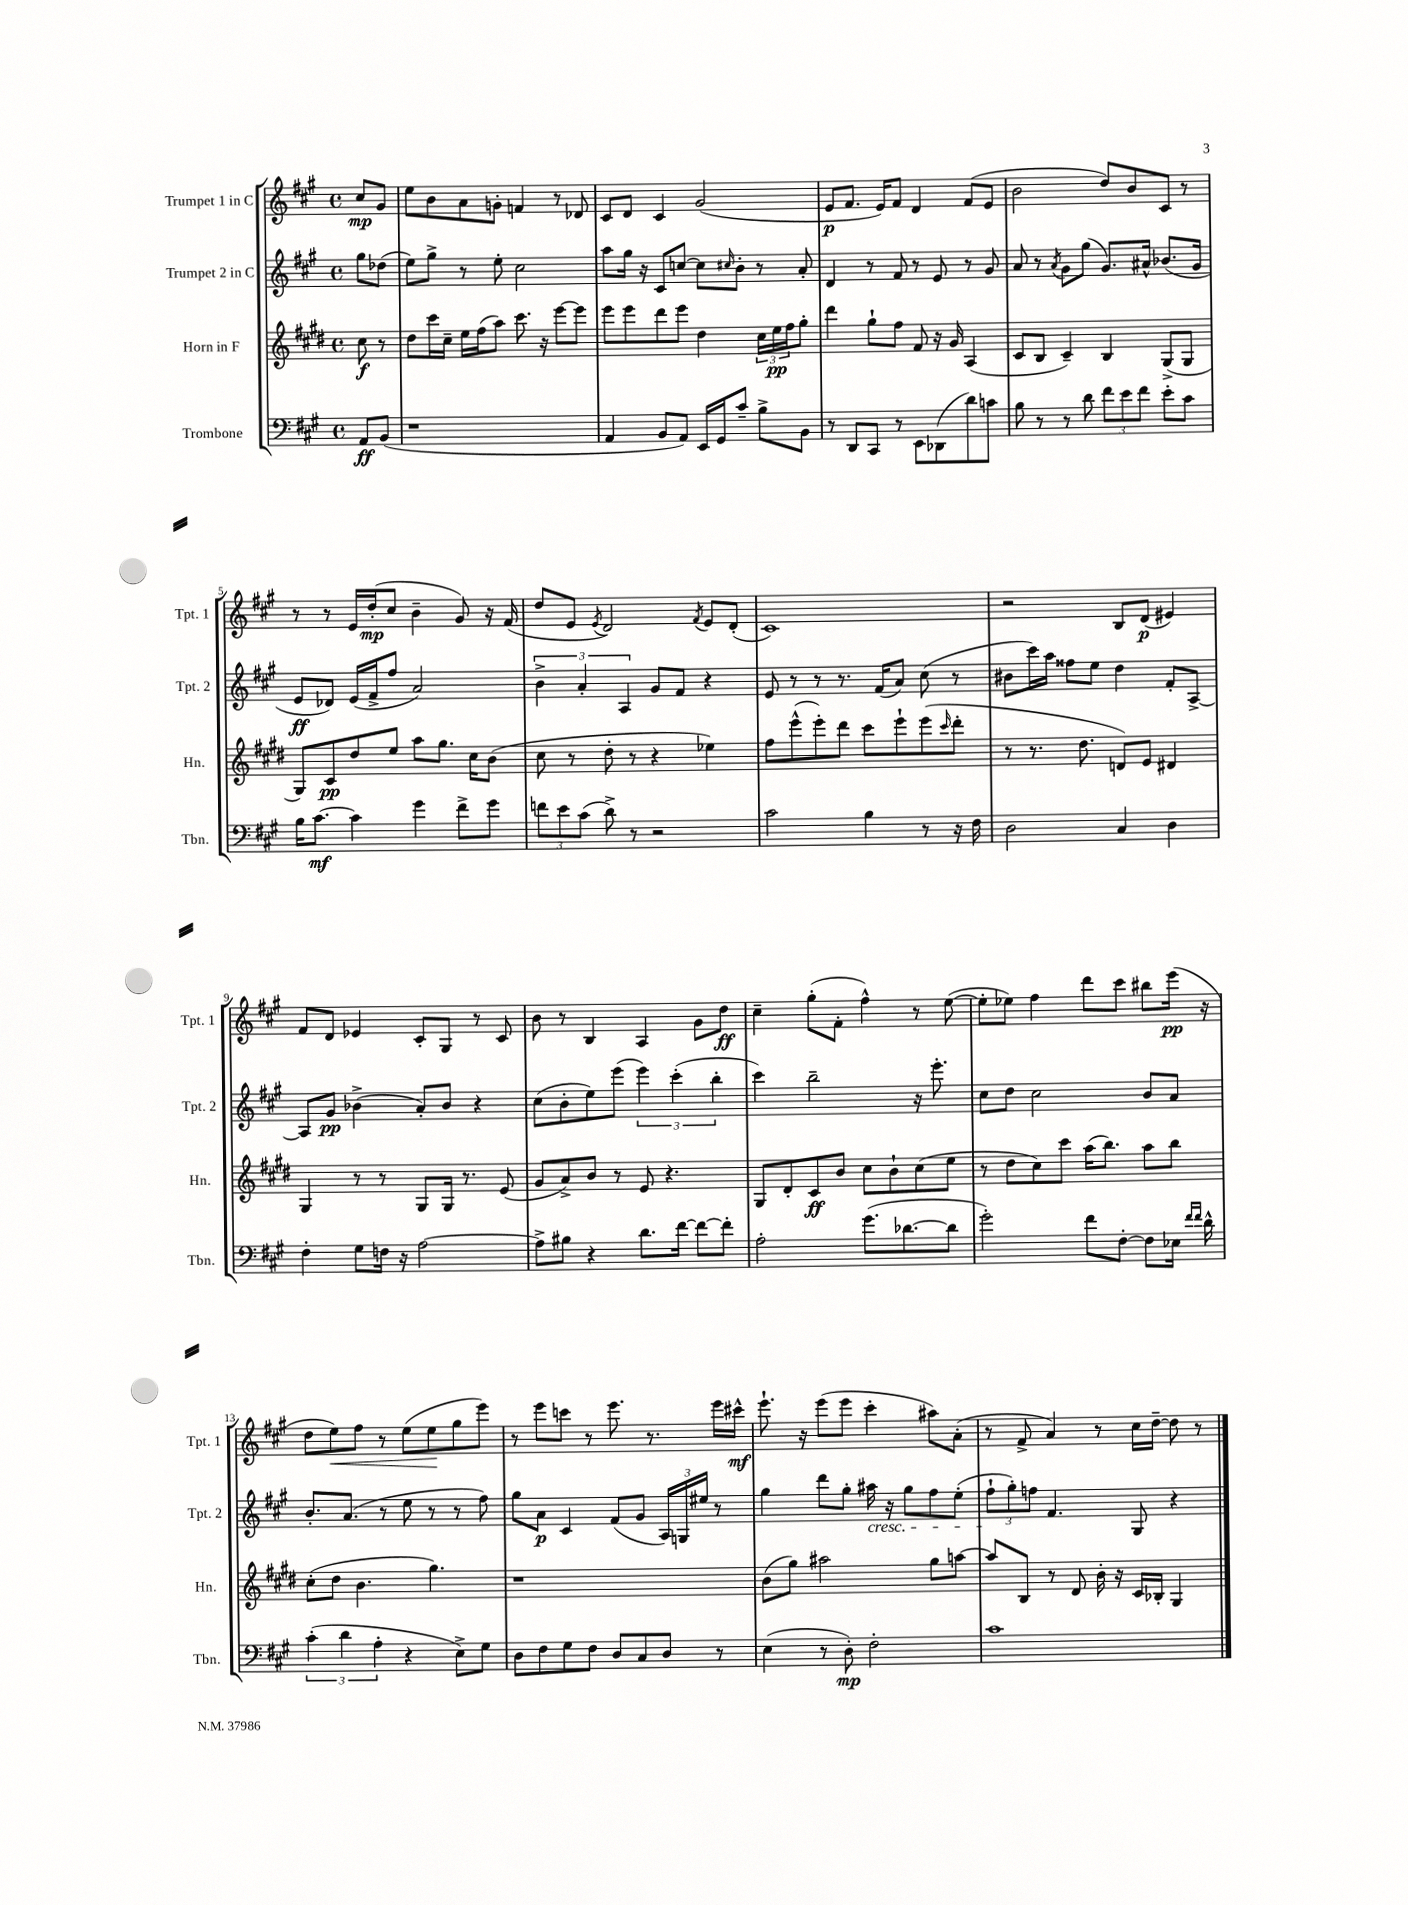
<<
\new StaffGroup <<
\new Staff = "s0" \with { instrumentName = "Trumpet 1 in C" shortInstrumentName = "Tpt. 1" } {
    \clef treble \key a \major \defaultTimeSignature \time 4/4 \partial 4
    cis''8\mp gis'8 |
    e''8 b'8 a'8 g'8-. f'4 r8 des'8 |
    cis'8 d'8 cis'4 gis'2( |
    e'8\p fis'8. e'16) fis'8 d'4 fis'8( e'8 |
    b'2 d''8) b'8 cis'8 r8 |
    r8 r8 e'16 d''16-.\mp( cis''8 b'4-- gis'8) r16 fis'16( |
    d''8 e'8 \acciaccatura { e'8 } d'2) \acciaccatura { fis'8 } e'8 d'8-.( |
    cis'1) |
    r2 b8 d'8\p( eis'4) |
    fis'8 d'8 ees'4 cis'8-. gis8 r8 cis'8 |
    b'8 r8 b4 a4 gis'8 d''8\ff |
    cis''4-- gis''8-.( fis'8-. fis''4-^) r8 e''8~( |
    e''8-. ees''8) fis''4 d'''8 cis'''8 bis''8 e'''16\pp( r16 |
    d''8 e''8\<) fis''8 r8 e''8( e''8\! gis''8 e'''8) |
    r8 e'''8 c'''8 r8 e'''8. r8. e'''16 cis'''16-^\mf |
    e'''8.-! r16 e'''8( e'''8 cis'''4-. ais''8) a'8-.( |
    r8 fis'8-> a'4) r8 cis''16 d''16~-- d''8 r8 \bar "|." |
}
\new Staff = "s1" \with { instrumentName = "Trumpet 2 in C" shortInstrumentName = "Tpt. 2" } {
    \clef treble \key a \major \defaultTimeSignature \time 4/4 \partial 4
    gis''8 des''8( |
    e''8) gis''8-> r8 e''8-. cis''2 |
    a''8 gis''16 r16 cis'8 c''8~ c''8 \grace { cis''16 } b'8-. r8 a'8-. |
    d'4 r8 fis'8 r8 e'8 r8 gis'8 |
    a'8 r8 \acciaccatura { a'8 } gis'8 gis''8( gis'8.) ais'16-^ bes'8.( gis'16 |
    e'8\ff des'8) e'16( fis'16-> fis''8 a'2) |
    \tuplet 3/2 { b'4-> a'4-. a4 } gis'8 fis'8 r4 |
    e'8 r8 r8 r8. fis'16( a'8) cis''8( r8 |
    bis'8 cis'''16) a''16 fisis''8 e''8 d''4 fis'8-. a8~-> |
    a8 gis'8\pp bes'4->( a'8-.) bes'8 r4 |
    cis''8( b'8-. e''8) e'''8( \tuplet 3/2 { e'''4) cis'''4-.( b''4-. } |
    cis'''4) b''2-- r16 e'''8.-. |
    cis''8 d''8 cis''2 b'8 a'8 |
    b'8.-. a'8.( r8 e''8 r8 r8 fis''8) |
    gis''8 a'8\p cis'4 fis'8( gis'8 \tuplet 3/2 { a16) g16 eis''16 } r8 |
    gis''4 d'''8 gis''8-. ais''16\cresc r16 gis''8 fis''8 e''8-.( |
    \tuplet 3/2 { fis''8-!\! gis''8-.) f''8 } fis'4. gis8 r4 \bar "|." |
}
\new Staff = "s2" \with { instrumentName = "Horn in F" shortInstrumentName = "Hn." } {
    \clef treble \key e \major \defaultTimeSignature \time 4/4 \partial 4
    cis''8\f r8 |
    dis''8 cis'''16 cis''16-- e''16 fis''16( a''8) cis'''8. r16 e'''8~ e'''8 |
    e'''8 e'''8 dis'''8 e'''8 dis''4 \tuplet 3/2 { cis''16 e''16\pp fis''16 } gis''8-. |
    dis'''4 gis''8-! fis''8 fis'8 r16 gis'16 a4( |
    cis'8 b8 cis'4--) b4 gis8->( gis8 |
    gis8) cis'8\pp dis''8 e''8 a''8 gis''8. cis''16 b'8( |
    cis''8 r8 dis''8-. r8 r4 ees''4) |
    fis''8 e'''8-^( e'''8-.) dis'''8 cis'''8 e'''8-! e'''8( \grace { cis'''16 } dis'''8-. |
    r8 r8. dis''8. d'8) e'8 dis'4 |
    gis4 r8 r8 gis8 gis16 r8. e'8( |
    gis'8 a'8->) b'8 r8 e'8 r4. |
    gis8 dis'8-. cis'8\ff b'8 cis''8 b'8-! cis''8( e''8 |
    r8 dis''8 cis''8) cis'''8 a''16( b''8.) a''8 b''8 |
    cis''8-.( dis''8 b'4. gis''4.) |
    r1 |
    b'8( gis''8) ais''2 gis''8 a''8~ |
    a''8 b8 r8 dis'8 b'16-. r16 cis'16 bes16-. gis4 \bar "|." |
}
\new Staff = "s3" \with { instrumentName = "Trombone" shortInstrumentName = "Tbn." } {
    \clef bass \key a \major \defaultTimeSignature \time 4/4 \partial 4
    a,8\ff b,8( |
    r1 |
    a,4 b,8 a,8) e,16 gis,16 cis'8-- b8-> b,8 |
    r8 d,8 cis,8 r8 e,8 des,8( d'8) c'8 |
    b8 r8 r8 d'8 \tuplet 3/2 { fis'8 e'8 fis'8 } e'8-. cis'8 |
    b16 cis'8.~\mf cis'4 gis'4 fis'8-> gis'8 |
    \tuplet 3/2 { f'8 e'8 cis'8( } d'8->) r8 r2 |
    cis'2 b4 r8 r16 fis16 |
    d2 cis4 d4 |
    fis4-. gis8 f16 r16 a2~ |
    a8-> bis8 r4 d'8. fis'16~ fis'8~ fis'8-. |
    a2-. gis'8.( des'8.~ des'8 |
    gis'2-.) fis'8 fis8~-. fis8 ees16 \grace { fis'16 fis'16 } d'16-^ |
    \tuplet 3/2 { cis'4-.( d'4 a4-. } r4 e8->) gis8 |
    d8 fis8 gis8 fis8 d8 cis8 d8 r8 |
    e4( r8 d8-.\mp) fis2-. |
    cis'1 \bar "|." |
}
>>
>>
